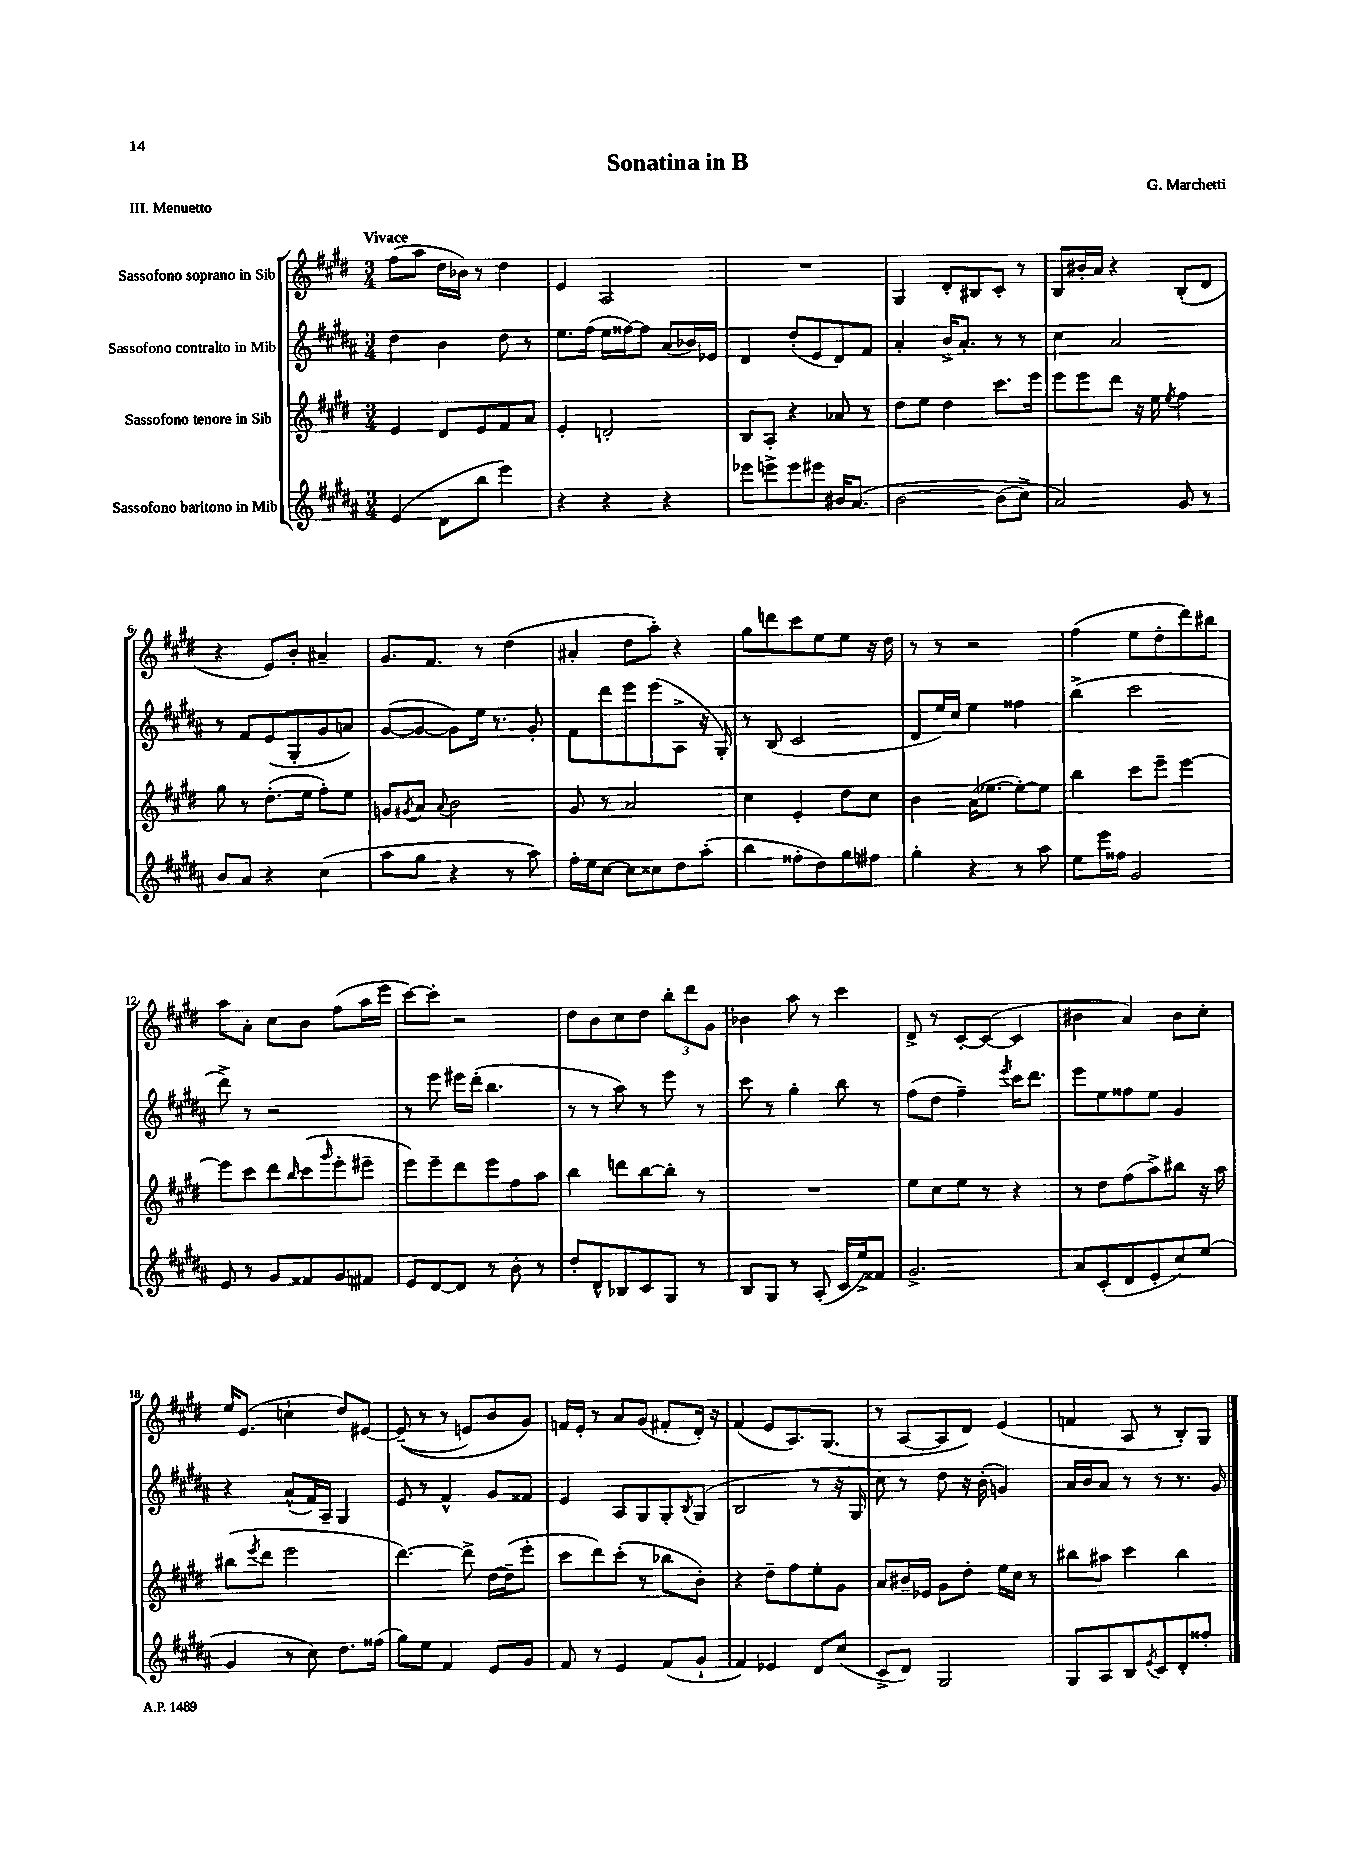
\header { title = "Sonatina in B" composer = "G. Marchetti" piece = "III. Menuetto" }
<<
\new StaffGroup <<
\new Staff = "s0" \with { instrumentName = "Sassofono soprano in Sib" } {
    \clef treble \key e \major \numericTimeSignature \time 3/4 \tempo "Vivace"
    fis''8( a''8 dis''16 bes'16) r8 dis''4 |
    e'4 a2 |
    R2. |
    gis4 dis'8-. bis8 cis'8-. r8 |
    b8 bis'16-. a'16 r4 b8-.( dis'8 |
    r4 e'8) b'8-. ais'4-- |
    gis'8. fis'8. r8 dis''4( |
    ais'4-. dis''8 a''8-.) r4 |
    gis''8 d'''8 cis'''8 e''8 e''8 r16 dis''16 |
    r8 r8 r2 |
    fis''4( e''8 dis''8-. dis'''8) bis''8 |
    a''8 a'8-. cis''8 b'8 fis''8( a''16 e'''16 |
    cis'''8~) cis'''8-. r2 |
    dis''8 b'8 cis''8 dis''8 \tuplet 3/2 { b''8-. dis'''8 gis'8 } |
    bes'4 a''8 r8 cis'''4 |
    dis'8-> r8 cis'8~-. cis'8~( cis'4 |
    bis'4 a'4) bis'8 cis''8-. |
    e''16 e'8.( c''4-! dis''8) eis'8~ |
    eis'8--(\( r8 r8 e'8) b'8 gis'8\) |
    f'16 e'16-. r8 a'8 gis'8( fis'8-. dis'16-.) r16 |
    fis'4( e'8 a8.) gis8.( |
    r8 a8~ a8 dis'8) e'4( |
    f'4 a8 r8 b8-.) gis8 \bar "|." |
}
\new Staff = "s1" \with { instrumentName = "Sassofono contralto in Mib" } {
    \clef treble \key b \major \numericTimeSignature \time 3/4
    dis''4 b'4 dis''8 r8 |
    e''8. fis''16( e''16 fisis''16~) fisis''8 ais'8( bes'16) ees'16 |
    dis'4 dis''8-.( e'8 dis'8) fis'8 |
    ais'4-. b'16-> ais'8.-. r8 r8 |
    cis''4 ais'2 |
    r8 fis'8 e'8( gis8-. gis'8 a'8) |
    gis'8~( gis'8~ gis'8) e''16 r8. gis'8-. |
    fis'8 dis'''8 e'''8 e'''8( ais8-> r16 gis16-.) |
    r8 b8( cis'2 |
    dis'8 e''16) cis''16 e''4 fisis''4 |
    b''4->( cis'''2 |
    dis'''8->) r8 r2 |
    r8 e'''8 eis'''16 dis'''16-.( b''4. |
    r8 r8 ais''8) r8 e'''8 r8 |
    cis'''8 r8 gis''4-. b''8 r8 |
    fis''8( dis''8 fis''4--) \acciaccatura { e'''8 } cis'''16 dis'''8. |
    e'''8 e''8 fisis''8 e''8 gis'4 |
    r4 ais'8-^( fis'16) ais16-- gis4 |
    e'8 r8 fis'4-^ gis'8 fisis'8 |
    e'4 ais8 gis8 gis8-. \acciaccatura { b8 } gis8( |
    b2 r8 r16 gis16 |
    cis''8) r8 dis''8 r16 b'16-.( g'4) |
    ais'16 b'16 ais'8 r8 r8 r8. gis'16 \bar "|." |
}
\new Staff = "s2" \with { instrumentName = "Sassofono tenore in Sib" } {
    \clef treble \key e \major \numericTimeSignature \time 3/4
    e'4 dis'8 e'8 fis'8 a'8 |
    e'4-. d'2-. |
    b8 a8-. r4 aes'8 r8 |
    dis''8 e''8 dis''4 cis'''8. e'''16 |
    e'''8 e'''8 dis'''8 r16 e''16 \acciaccatura { e''8 } fis''4 |
    gis''8 r8 dis''8.-.( e''16 fis''8-.) e''8 |
    g'8 \acciaccatura { gis'8 } a'8 \appoggiatura { a'8 } b'2 |
    gis'8 r8 a'2 |
    cis''4 e'4-. dis''8 cis''8 |
    b'4 a'16( ees''8.~ ees''8~-.) ees''8 |
    b''4 cis'''8 e'''8-- e'''4~ |
    e'''8 cis'''8 dis'''8 \grace { b''16 } cis'''8( \grace { gis'''16 } e'''8-. eis'''8-- |
    e'''8) e'''8-- dis'''8 e'''8 fis''8 a''8 |
    b''4 d'''8 b''8~ b''8-. r8 |
    R2. |
    e''8 cis''8 e''8 r8 r4 |
    r8 dis''8 fis''8( a''8->) bis''8 r16 a''16 |
    bis''8( \acciaccatura { e'''8 } dis'''8 e'''2 |
    dis'''4.~) dis'''8-> dis''16~ dis''16--( e'''8-. |
    cis'''8 dis'''8) cis'''8-.( r8 bes''8 b'8-.) |
    r4 dis''8-- fis''8 e''8-. gis'8 |
    a'8 bis'16-- ees'16 gis'8 dis''8-. e''16 cis''16 r8 |
    bis''8 ais''8 cis'''4 bis''4 \bar "|." |
}
\new Staff = "s3" \with { instrumentName = "Sassofono baritono in Mib" } {
    \clef treble \key b \major \numericTimeSignature \time 3/4
    e'4( dis'8 b''8 e'''4) |
    r4 r4 r4 |
    ees'''8 e'''8-> e'''8 eis'''8 bis'16 ais'8.\( |
    b'2~ b'8( cis''8->) |
    ais'2\) gis'8 r8 |
    b'8 ais'8 r4 cis''4( |
    ais''8 gis''8 r4 r8 ais''8) |
    fis''16-. e''16 cis''8~ cis''8 cisis''8 dis''8 ais''8-.( |
    b''4 fisis''8-. dis''8) gis''8 fis''8 |
    gis''4-. r4 r8 ais''8 |
    e''8 e'''16 fisis''16 gis'2 |
    e'8 r8 gis'8 fisis'8 gis'8 fis'8 |
    e'8 dis'8~ dis'8 r8 b'8-. r8 |
    dis''8-. dis'8-^ bes8 cis'8 gis8 r8 |
    b8 gis8 r8 ais8-.( cis'16 e''16->) fisis'8 |
    gis'2.-> |
    ais'8 cis'8-.( dis'8 e'8-. cis''8) e''8( |
    gis'4 r8 cis''8) dis''8. fisis''16( |
    gis''8) e''8 fis'4 e'8 gis'8 |
    fis'8 r8 e'4 fis'8( gis'8-! |
    fis'4) ees'4 dis'8 cis''8( |
    cis'8-> dis'8) gis2 |
    gis8 ais8 b8 \acciaccatura { e'8 } cis'8 dis'8-. fisis''8-. \bar "|." |
}
>>
>>
